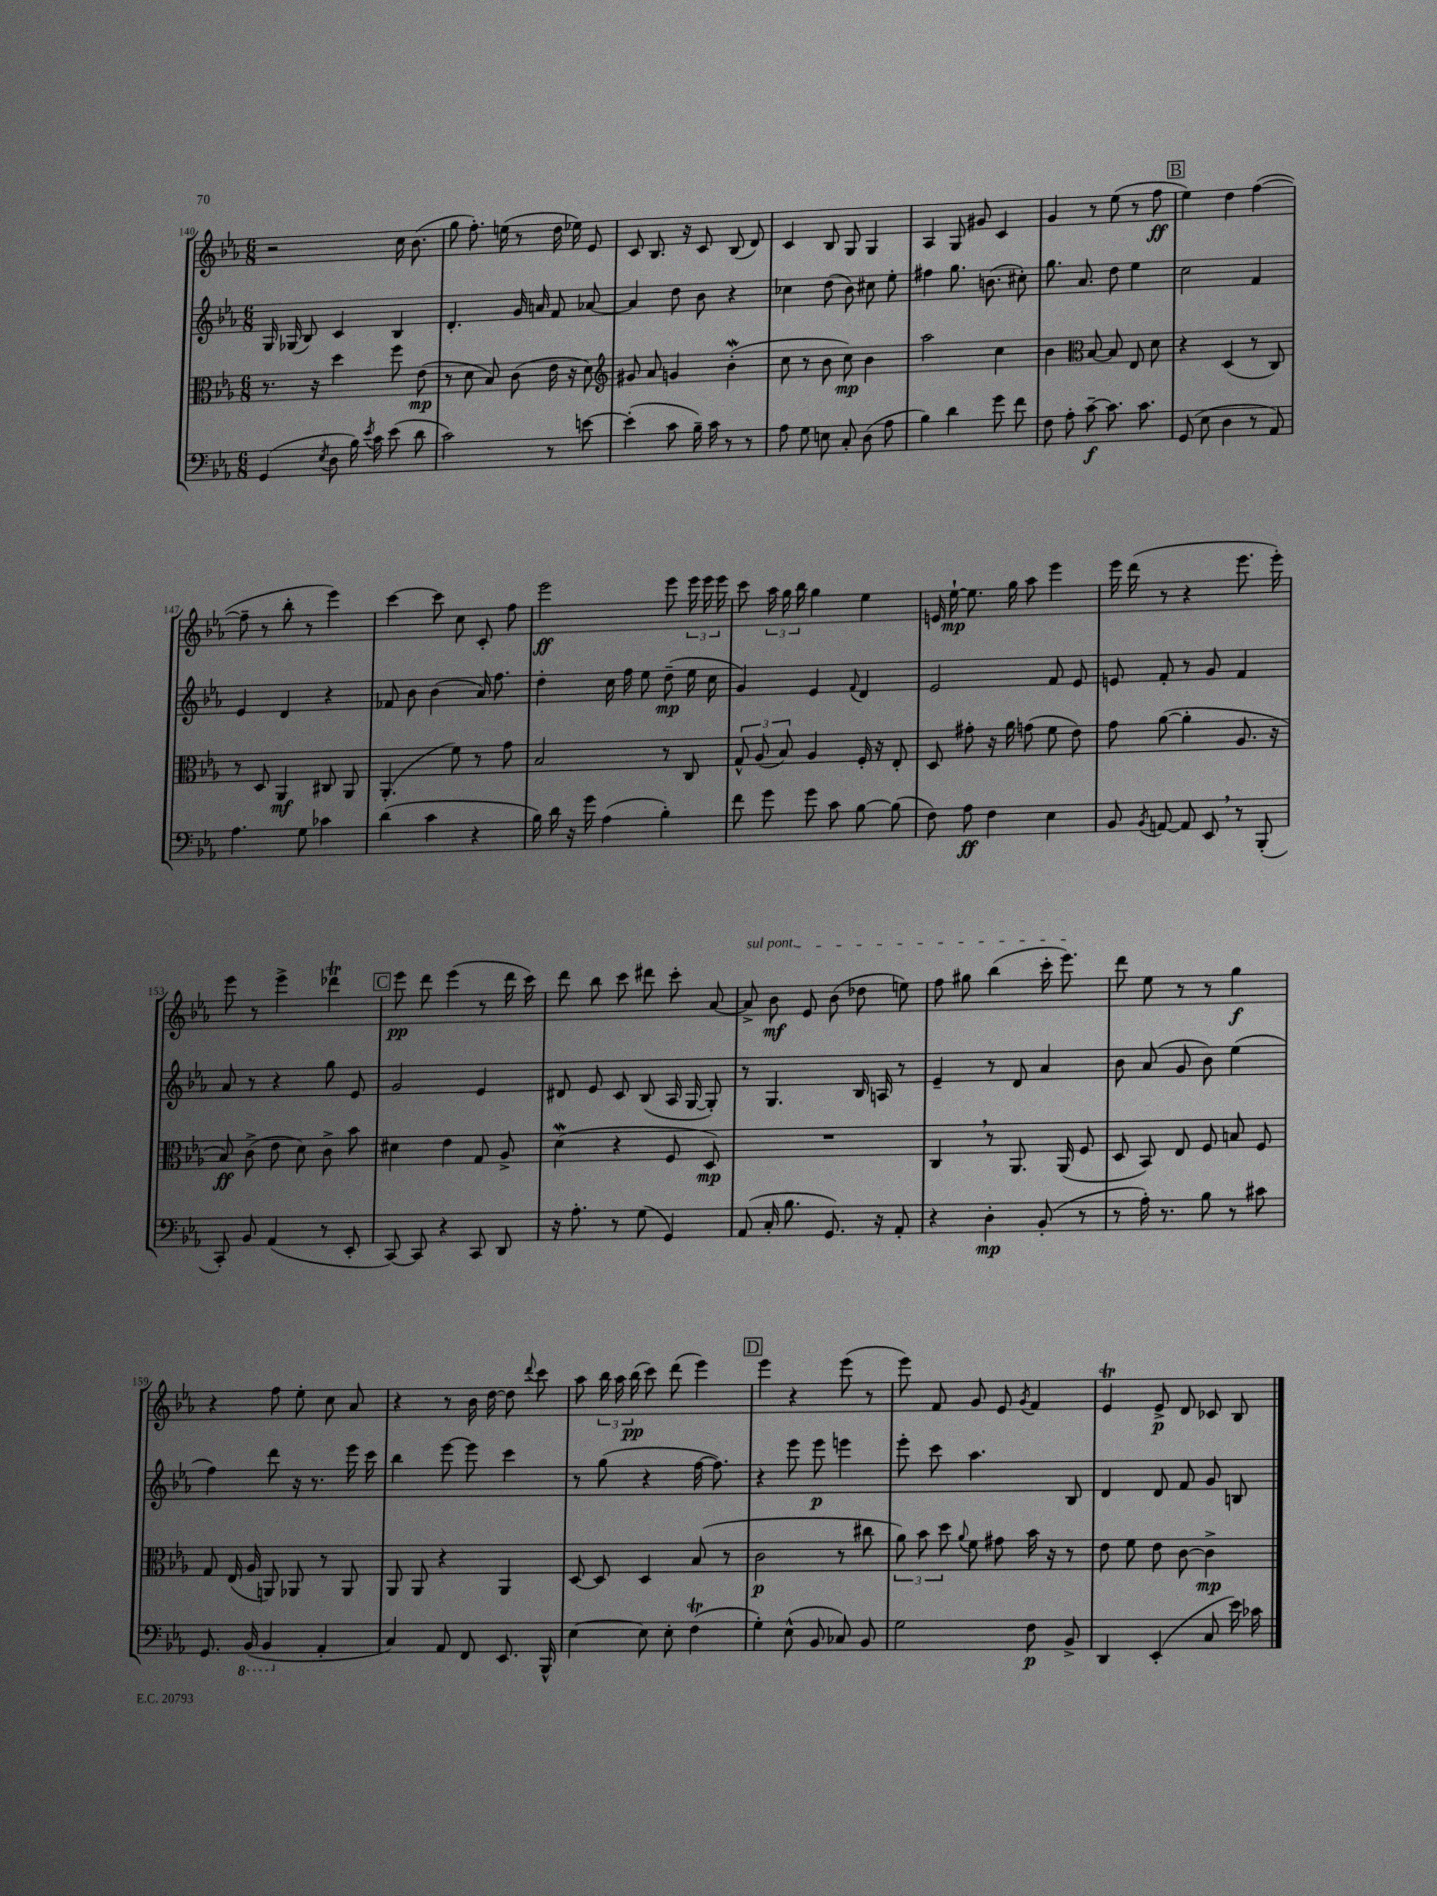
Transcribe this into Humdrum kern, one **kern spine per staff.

**kern	**dynam	**kern	**dynam	**kern	**dynam	**kern	**dynam
*part4	*part4	*part3	*part3	*part2	*part2	*part1	*part1
*staff4	*staff4	*staff3	*staff3	*staff2	*staff2	*staff1	*staff1
*clefF4	*	*clefC3	*	*clefG2	*	*clefG2	*
*k[b-e-a-]	*	*k[b-e-a-]	*	*k[b-e-a-]	*	*k[b-e-a-]	*
*M6/8	*	*M6/8	*	*M6/8	*	*M6/8	*
=140	=140	=140	=140	=140	=140	=140	=140
(4GG/	.	8.r	.	16G/	.	2r	.
.	.	.	.	(16G-X/	.	.	.
.	.	.	.	8B-/)	.	.	.
.	.	16r	.	.	.	.	.
8qE-/	.	.	.	.	.	.	.
8D\	.	4dd\	.	4c/	.	.	.
16B-\)	.	.	.	.	.	.	.
8qe-/	.	.	.	.	.	.	.
16c\	.	.	.	.	.	.	.
(8e-\	.	8ff\	.	4B-/	.	16cc\	.
.	.	.	.	.	.	(8.b-\	.
8d\	.	(8e-\	mp	.	.	.	.
=141	=141	=141	=141	=141	=141	=141	=141
2c\)	.	8r	.	4.d'/	.	8gg\	.
.	.	8d\	.	.	.	8.ff'\)	.
.	.	8B-/)	.	.	.	.	.
.	.	.	.	.	.	(16een\	.
.	.	(8c\	.	16g/	.	8r	.
.	.	.	.	16an/	.	.	.
8r	.	16e-\	.	8f/	.	16dd\	.
.	.	16r	.	.	.	16ee-X\)	.
[8en\	.	8d\)	.	[8a-X/	.	8e-/	.
=142	=142	=142	=142	=142	=142	=142	=142
*	*	*clefG2	*	*	*	*	*
(4e'\]	.	8g#X/	.	4a-/]	.	8c/	.
.	.	8a-/	.	.	.	8.B-/	.
8c\	.	4gn/	.	8dd\	.	.	.
.	.	.	.	.	.	16r	.
16B-~\)	.	.	.	8b-\	.	8c/	.
16c\	.	.	.	.	.	.	.
8r	.	(4b-W'\	.	4r	.	(8B-/	.
8r	.	.	.	.	.	8d/)	.
=143	=143	=143	=143	=143	=143	=143	=143
8A-\	.	8cc\	.	4cc-X\	.	4c/	.
8G\	.	8r	.	.	.	.	.
8En\	.	8b-\	.	(8dd\	.	8B-/	.
8C'/	.	8cc\)	mp	8b-\)	.	8G/	.
(8D\	.	4b-\	.	8cc#X\	.	4G/	.
8A-\	.	.	.	8ee-'\	.	.	.
=144	=144	=144	=144	=144	=144	=144	=144
4B-\)	.	2aa-\	.	4ff#X\	.	4A-/	.
4d\	.	.	.	8.gg\	.	8G/	.
.	.	.	.	.	.	8g#X/	.
.	.	.	.	(8.bn\	.	.	.
8g\	.	4cc\	.	.	.	4c/	.
8f\	.	.	.	8cc#X'\)	.	.	.
=145	=145	=145	=145	=145	=145	=145	=145
8F\	.	4b-\	.	8.gg\	.	4g/	.
8A-'\	.	.	.	.	.	.	.
.	.	.	.	8.a-/	.	.	.
*	*	*clefC3	*	*	*	*	*
[8c~\	f	[8B-/	.	.	.	8r	.
8.c\]	.	8B-/]	.	8dd\	.	(8ee-\	.
.	.	8E-/	.	4ee-\	.	8r	.
8.c\	.	.	.	.	.	.	.
.	.	8d\	.	.	.	8ff\	ff
!!LO:REH:place=s1:t=B
=146	=146	=146	=146	=146	=146	=146	=146
(8GG/	.	4r	.	2cc\	.	4ee-\)	.
8E-\	.	.	.	.	.	.	.
4D\	.	(4D/	.	.	.	4dd\	.
8r	.	8r	.	4f/	.	([4ff\	.
8AA-/)	.	8C/)	.	.	.	.	.
!!LO:LB:g=z
=147	=147	=147	=147	=147	=147	=147	=147
4.A-\	.	8r	.	4e-/	.	8ff~\]	.
.	.	8D/	.	.	.	8r	.
.	.	4AA-/	mf	4d/	.	8bb-'\	.
8G\	.	.	.	.	.	8r	.
4c-X\	.	8C#X/	.	4r	.	4eee-\)	.
.	.	8AA-/	.	.	.	.	.
=148	=148	=148	=148	=148	=148	=148	=148
(4d\	.	(4.AA-'/	.	8f-X/	.	[4ccc\	.
.	.	.	.	8b-\	.	.	.
4c\	.	.	.	(4b-\	.	8ccc\]	.
.	.	8f\)	.	.	.	8cc\	.
4r	.	8r	.	16a-/)	.	8c'/	.
.	.	.	.	8.ff\	.	.	.
.	.	8g\	.	.	.	8ff\	.
=149	=149	=149	=149	=149	=149	=149	=149
16B-\)	.	2B-/	.	4dd'\	.	2eee-\	ff
16d\	.	.	.	.	.	.	.
16r	.	.	.	.	.	.	.
16g\	.	.	.	.	.	.	.
(4A-\	.	.	.	16cc\	.	.	.
.	.	.	.	16ff\	.	.	.
.	.	.	.	8ee-\	.	.	.
4B-'\)	.	8r	.	(8dd~\	mp	8eee-\	.
.	.	8C/	.	16ee-\	.	24eee-\	.
.	.	.	.	.	.	24eee-\	.
.	.	.	.	16cc\	.	.	.
.	.	.	.	.	.	24eee-\	.
=150	=150	=150	=150	=150	=150	=150	=150
8f\	.	12G^^/	.	4g/)	.	8ccc\	.
.	.	(12A-/	.	.	.	.	.
8g\	.	.	.	.	.	24aa-\	.
.	.	12B-/)	.	.	.	24gg\	.
.	.	.	.	.	.	24bb-\	.
8g\	.	4A-/	.	4e-/	.	4gg\	.
8c\	.	.	.	.	.	.	.
.	.	.	.	8qqf/	.	.	.
[8B-\	.	16F'/	.	4d/	.	4ee-\	.
.	.	16r	.	.	.	.	.
(8B-\]	.	8E-'/	.	.	.	.	.
=151	=151	=151	=151	=151	=151	=151	=151
8F\)	.	8D/	.	2e-/	.	16en/	.
.	.	.	.	.	.	[16ee-`\	mp
8A-\	ff	8g#X'\	.	.	.	8.ee-\]	.
4F\	.	16r	.	.	.	.	.
.	.	16a-\	.	.	.	16gg\	.
.	.	(8gn\	.	.	.	8aa-\	.
4E-\	.	8f\	.	8f/	.	4eee-\	.
.	.	8e-\)	.	8e-/	.	.	.
=152	=152	=152	=152	=152	=152	=152	=152
8BB-/	.	8g\	.	8en/	.	16eee-\	.
.	.	.	.	.	.	(16ddd\	.
8qBB-/	.	.	.	.	.	.	.
[8AAn/	.	([8a-\	.	8f'/	.	8r	.
8AA/]	.	4a-'\]	.	8r	.	4r	.
8EE-,/	.	.	.	8g/	.	.	.
8r	.	8.A-/	.	4f/	.	8.eee-\	.
(8BBB-'/	.	.	.	.	.	.	.
.	.	16r	.	.	.	16eee-'\)	.
!!LO:LB:g=z
=153	=153	=153	=153	=153	=153	=153	=153
8CC'/)	.	8B-/)	ff	8a-/	.	8eee-\	.
8BB-/	.	(8c^\	.	8r	.	8r	.
(4AA-/	.	8e-\	.	4r	.	4eee-^\	.
.	.	8d\)	.	.	.	.	.
8r	.	8c^\	.	8gg\	.	4ddd-XT\	.
8EE-'/	.	8b-\	.	8e-/	.	.	.
!!LO:REH:place=s1:t=C
=154	=154	=154	=154	=154	=154	=154	=154
[8CC/)	.	4d#X\	.	2g/	.	8eee-\	pp
8CC/]	.	.	.	.	.	8ddd\	.
4r	.	4e-\	.	.	.	(4eee-\	.
8CC/	.	8G/	.	4e-/	.	8r	.
8DD/	.	8A-^/	.	.	.	16ddd\	.
.	.	.	.	.	.	16ccc\)	.
=155	=155	=155	=155	=155	=155	=155	=155
16r	.	(4dW\	.	8d#X/	.	8ddd\	.
8.A-'\	.	.	.	.	.	.	.
.	.	.	.	8e-/	.	8bb-\	.
8r	.	4r	.	8c/	.	8ccc\	.
(8G\	.	.	.	(8B-/	.	8ddd#X\	.
4GG/)	.	8F/	.	16A-/	.	8ccc'\	.
.	.	.	.	[16G/	.	.	.
.	.	8D/)	mp	8G'/])	.	[8a-/	.
=156	=156	=156	=156	=156	=156	=156	=156
!	!	!	!	!	!	!LO:TX:a:i:t=sul pont.	!
(8AA-/	.	2.r	.	8r	.	8a-^/]	.
16C'/	.	.	.	4.G/	.	8b-\	mf
8.B-\	.	.	.	.	.	.	.
.	.	.	.	.	.	8e-/	.
8.GG/)	.	.	.	.	.	(8b-\	.
.	.	.	.	16B-/	.	8dd-X\	.
16r	.	.	.	16An/	.	.	.
8AA-'/	.	.	.	8r	.	8een\)	.
=157	=157	=157	=157	=157	=157	=157	=157
4r	.	4C,/	.	4e-~/	.	8ff\	.
.	.	.	.	.	.	8gg#X\	.
4D'\	mp	8r	.	8r	.	(4bb-\	.
.	.	8.AA-/	.	8d/	.	.	.
(8BB-'/	.	.	.	4a-/	.	16ccc'\	.
.	.	(16AA-/	.	.	.	8.eee-\)	.
8r	.	8F/	.	.	.	.	.
=158	=158	=158	=158	=158	=158	=158	=158
8r	.	8D/	.	8b-\	.	8ddd\	.
16A-'\)	.	8BB-/)	.	(8a-/	.	8ee-\	.
8.r	.	.	.	.	.	.	.
.	.	8E-/	.	8g/	.	8r	.
8B-\	.	8F/	.	8b-\)	.	8r	.
8r	.	8Bn/	.	(4ee-\	.	4gg\	f
8c#X\	.	8F/	.	.	.	.	.
!!LO:LB:g=z
=159	=159	=159	=159	=159	=159	=159	=159
8.GG/	.	8G/	.	4ff\)	.	4r	.
.	.	(16E-/	.	.	.	.	.
*8ba	*	*	*	*	*	*	*
(16BBB-/	.	16A-/	.	.	.	.	.
4BBB-/	.	8AAn/)	.	8ddd\	.	8ff\	.
.	.	8AA-X/	.	16r	.	8ee-'\	.
.	.	.	.	8.r	.	.	.
*X8ba	*	*	*	*	*	*	*
4AA-'/	.	8r	.	.	.	8cc\	.
.	.	8AA-/	.	16eee-\	.	8a-/	.
.	.	.	.	16ccc\	.	.	.
=160	=160	=160	=160	=160	=160	=160	=160
4C/)	.	8AA-/	.	4bb-\	.	4r	.
.	.	8AA-/	.	.	.	.	.
8AA-/	.	4r	.	[8eee-\	.	8r	.
8FF/	.	.	.	8eee-\]	.	16b-\	.
.	.	.	.	.	.	[16dd\	.
8.EE-/	.	4AA-/	.	4ccc\	.	8dd\]	.
.	.	.	.	.	.	8qqddd/	.
.	.	.	.	.	.	8ccc\	.
16BBB-^^/	.	.	.	.	.	.	.
=161	=161	=161	=161	=161	=161	=161	=161
[4E-\	.	[8D/	.	8r	.	8aa-\	.
.	.	8D/]	.	(8gg\	.	24bb-\	.
.	.	.	.	.	.	24aa-\	.
.	.	.	.	.	.	(24bb-\	pp
8E-\]	.	4D/	.	4r	.	8ccc\)	.
8E-'\	.	.	.	.	.	(8ddd\	.
(4FT\	.	(8B-/	.	[16ff\	.	4eee-\)	.
.	.	.	.	8.ff\])	.	.	.
.	.	8r	.	.	.	.	.
!!LO:REH:place=s1:t=D
=162	=162	=162	=162	=162	=162	=162	=162
4G'\)	.	2c\	p	4r	.	4eee-\	.
(8E-^^\	.	.	.	8eee-\	.	4r	.
8BB-/	.	.	.	8eee-\	p	.	.
8C-X/)	.	8r	.	4eeen\	.	(8eee-\	.
8BB-/	.	8cc#X\	.	.	.	8r	.
=163	=163	=163	=163	=163	=163	=163	=163
2G\	.	12a-\)	.	8eee-'\	.	8eee-\)	.
.	.	12b-\	.	.	.	.	.
.	.	.	.	8ccc\	.	8f/	.
.	.	12dd\	.	.	.	.	.
.	.	8qqa-/	.	.	.	.	.
.	.	8f\	.	4.aa-\	.	8g/	.
.	.	8g#X\	.	.	.	8e-/	.
.	.	.	.	.	.	8qg/	.
8F\	p	16b-\	.	.	.	4f/	.
.	.	16r	.	.	.	.	.
8BB-^/	.	8r	.	8B-/	.	.	.
=164	=164	=164	=164	=164	=164	=164	=164
4DD/	.	8e-\	.	4d/	.	4e-T/	.
.	.	8f\	.	.	.	.	.
(4EE-'/	.	8e-\	.	8d/	.	8e-^/	p
.	.	[8c\	.	8f/	.	8d/	.
8C/	.	4c^\]	mp	8g/	.	8c-X/	.
16e-\)	.	.	.	8Bn/	.	8B-/	.
16c-X\	.	.	.	.	.	.	.
==	==	==	==	==	==	==	==
*-	*-	*-	*-	*-	*-	*-	*-
